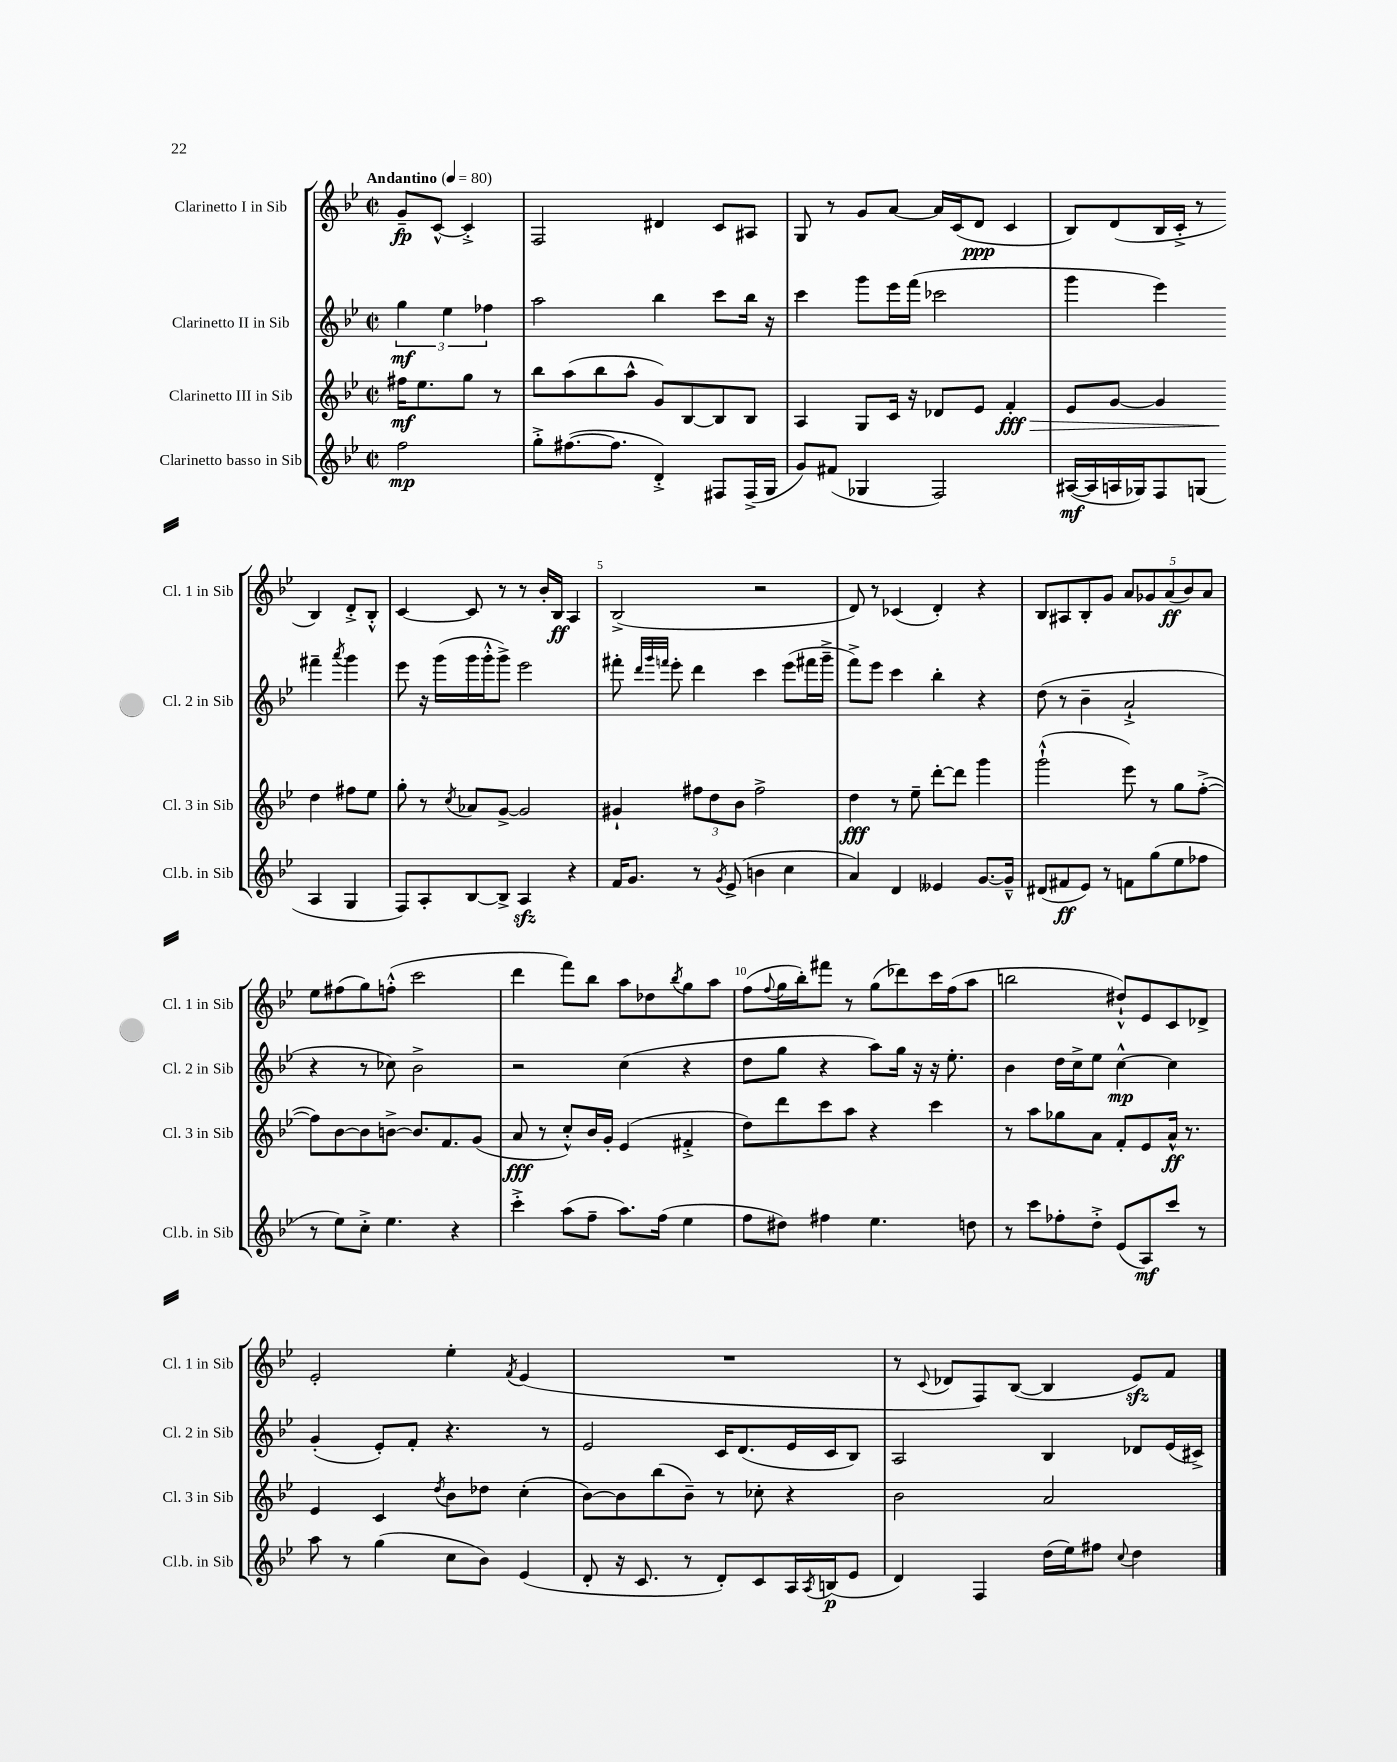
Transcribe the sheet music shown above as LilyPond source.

<<
\new StaffGroup <<
\new Staff = "s0" \with { instrumentName = "Clarinetto I in Sib" shortInstrumentName = "Cl. 1 in Sib" } {
    \clef treble \key bes \major \defaultTimeSignature \time 2/2 \partial 2 \tempo "Andantino" 4 = 80
    g'8--\fp c'8~-^ c'4-.-> |
    f2 dis'4 c'8 ais8 |
    g8 r8 g'8 a'8~ a'16 c'16( d'8\ppp c'4 |
    bes8) d'8( bes16 c'16-.-> r8 bes4) d'8-.-> bes8-.-^ |
    c'4~ c'8 r8 r8 bes'16-. bes16\ff a4 |
    bes2->( r2 |
    d'8) r8 ces'4( d'4-.) r4 |
    bes8 ais8 bes8-. g'8 \tuplet 5/4 { a'8 ges'8 a'8\ff( bes'8) a'8 } |
    ees''8 fis''8( g''8) f''8-.-^( c'''2 |
    d'''4 f'''8) bes''8 a''8 des''8 \acciaccatura { bes''8 } g''8 a''8 |
    f''8( \appoggiatura { f''8 } g''16 bes''16-.) fis'''8 r8 g''8( des'''8) c'''16 f''16( a''8 |
    b''2 dis''8-!-^) ees'8 c'8 des'8-> |
    ees'2-. ees''4-. \acciaccatura { f'8 } ees'4( |
    R1 |
    r8 \appoggiatura { c'8 } des'8 f8) bes8~( bes4 ees'8\sfz) f'8 \bar "|." |
}
\new Staff = "s1" \with { instrumentName = "Clarinetto II in Sib" shortInstrumentName = "Cl. 2 in Sib" } {
    \clef treble \key bes \major \defaultTimeSignature \time 2/2 \partial 2
    \tuplet 3/2 { g''4\mf ees''4 fes''4 } |
    a''2 bes''4 c'''8 bes''16 r16 |
    c'''4 g'''8 ees'''16 f'''16( ces'''2 |
    g'''4 ees'''4) fis'''4-- \acciaccatura { a'''8 } g'''4 |
    ees'''8 r16 g'''16( g'''16 g'''16-.-^ g'''8->) ees'''2 |
    fis'''8-. \grace { d'''32 g'''32 f'''32 } ees'''8-. d'''4 c'''4 ees'''8( fis'''16 g'''16---> |
    f'''8->) ees'''8 c'''4 bes''4-. r4 |
    d''8( r8 bes'4-- a'2-!-> |
    r4 r8 ces''8) bes'2-> |
    r2 c''4( r4 |
    d''8 g''8 r4 a''8) g''16 r16 r16 ees''8.-. |
    bes'4 d''16 c''16-> ees''8 c''4~-^\mp c''4 |
    g'4-.( ees'8-.) f'8-. r4. r8 |
    ees'2 c'16 d'8.( ees'16 c'16 bes8) |
    a2 bes4 des'8 ees'16( cis'16->) \bar "|." |
}
\new Staff = "s2" \with { instrumentName = "Clarinetto III in Sib" shortInstrumentName = "Cl. 3 in Sib" } {
    \clef treble \key bes \major \defaultTimeSignature \time 2/2 \partial 2
    fis''16\mf ees''8. g''8 r8 |
    bes''8 a''8( bes''8 a''8-^ g'8) bes8~ bes8 bes8 |
    a4 g8 c'16 r16 des'8 ees'8 f'4-.\fff\> |
    ees'8 g'8~ g'4 d''4\! fis''8 ees''8 |
    g''8-. r8 \acciaccatura { c''8 } aes'8 g'8~-> g'2 |
    gis'4-! \tuplet 3/2 { fis''8 d''8 bes'8 } fis''2-> |
    d''4\fff r8 ees''8-- d'''8~-. d'''8 g'''4 |
    g'''2-!-^( ees'''8) r8 g''8 f''8~-.->( |
    f''8) bes'8~ bes'8 b'8~-> b'8. f'8. g'8( |
    a'8\fff r8 c''8-.-^) bes'16 g'16-. ees'4( fis'4-.-> |
    d''8) d'''8 c'''8 a''8 r4 c'''4 |
    r8 a''8 ges''8 a'8 f'8-. ees'8 a'16-^\ff r8. |
    ees'4 c'4 \acciaccatura { d''8 } bes'8 des''8 c''4-.( |
    bes'8~) bes'8 bes''8( bes'8--) r8 ces''8-. r4 |
    bes'2 a'2 \bar "|." |
}
\new Staff = "s3" \with { instrumentName = "Clarinetto basso in Sib" shortInstrumentName = "Cl.b. in Sib" } {
    \clef treble \key bes \major \defaultTimeSignature \time 2/2 \partial 2
    f''2\mp |
    g''8-.-> fis''8.~( fis''8. d'4-.->) fis8 fis16->( g16 |
    g'8) fis'8( ges4 f2) |
    ais16~\mf( ais16 a16 ges16) f8 g8( a4 g4 |
    f8) a8-. bes8~ bes8-> a4\sfz r4 |
    f'16 g'8. r8 \acciaccatura { g'8 } ees'8->( b'4 c''4 |
    a'4) d'4 eeses'4 g'8.~ g'16---^ |
    dis'8( fis'8\ff ees'8) r8 f'8 g''8( ees''8 fes''8 |
    r8 ees''8) c''8-.-> ees''4. r4 |
    c'''4-.-> a''8( f''8-- a''8.) f''16( ees''4 |
    f''8 dis''8) fis''4 ees''4. d''8 |
    r8 c'''8 fes''8-. d''8-.-> ees'8( a8\mf) c'''8 r8 |
    a''8 r8 g''4( c''8 bes'8) ees'4( |
    d'8-. r16 c'8. r8 d'8-.) c'8 a16 \acciaccatura { a8 } b16\p( ees'8 |
    d'4) f4 d''16( ees''16) fis''8 \appoggiatura { c''8 } d''4 \bar "|." |
}
>>
>>
\layout { \context { \Score \override BarNumber.break-visibility = ##(#f #t #t) barNumberVisibility = #(every-nth-bar-number-visible 5) } }
